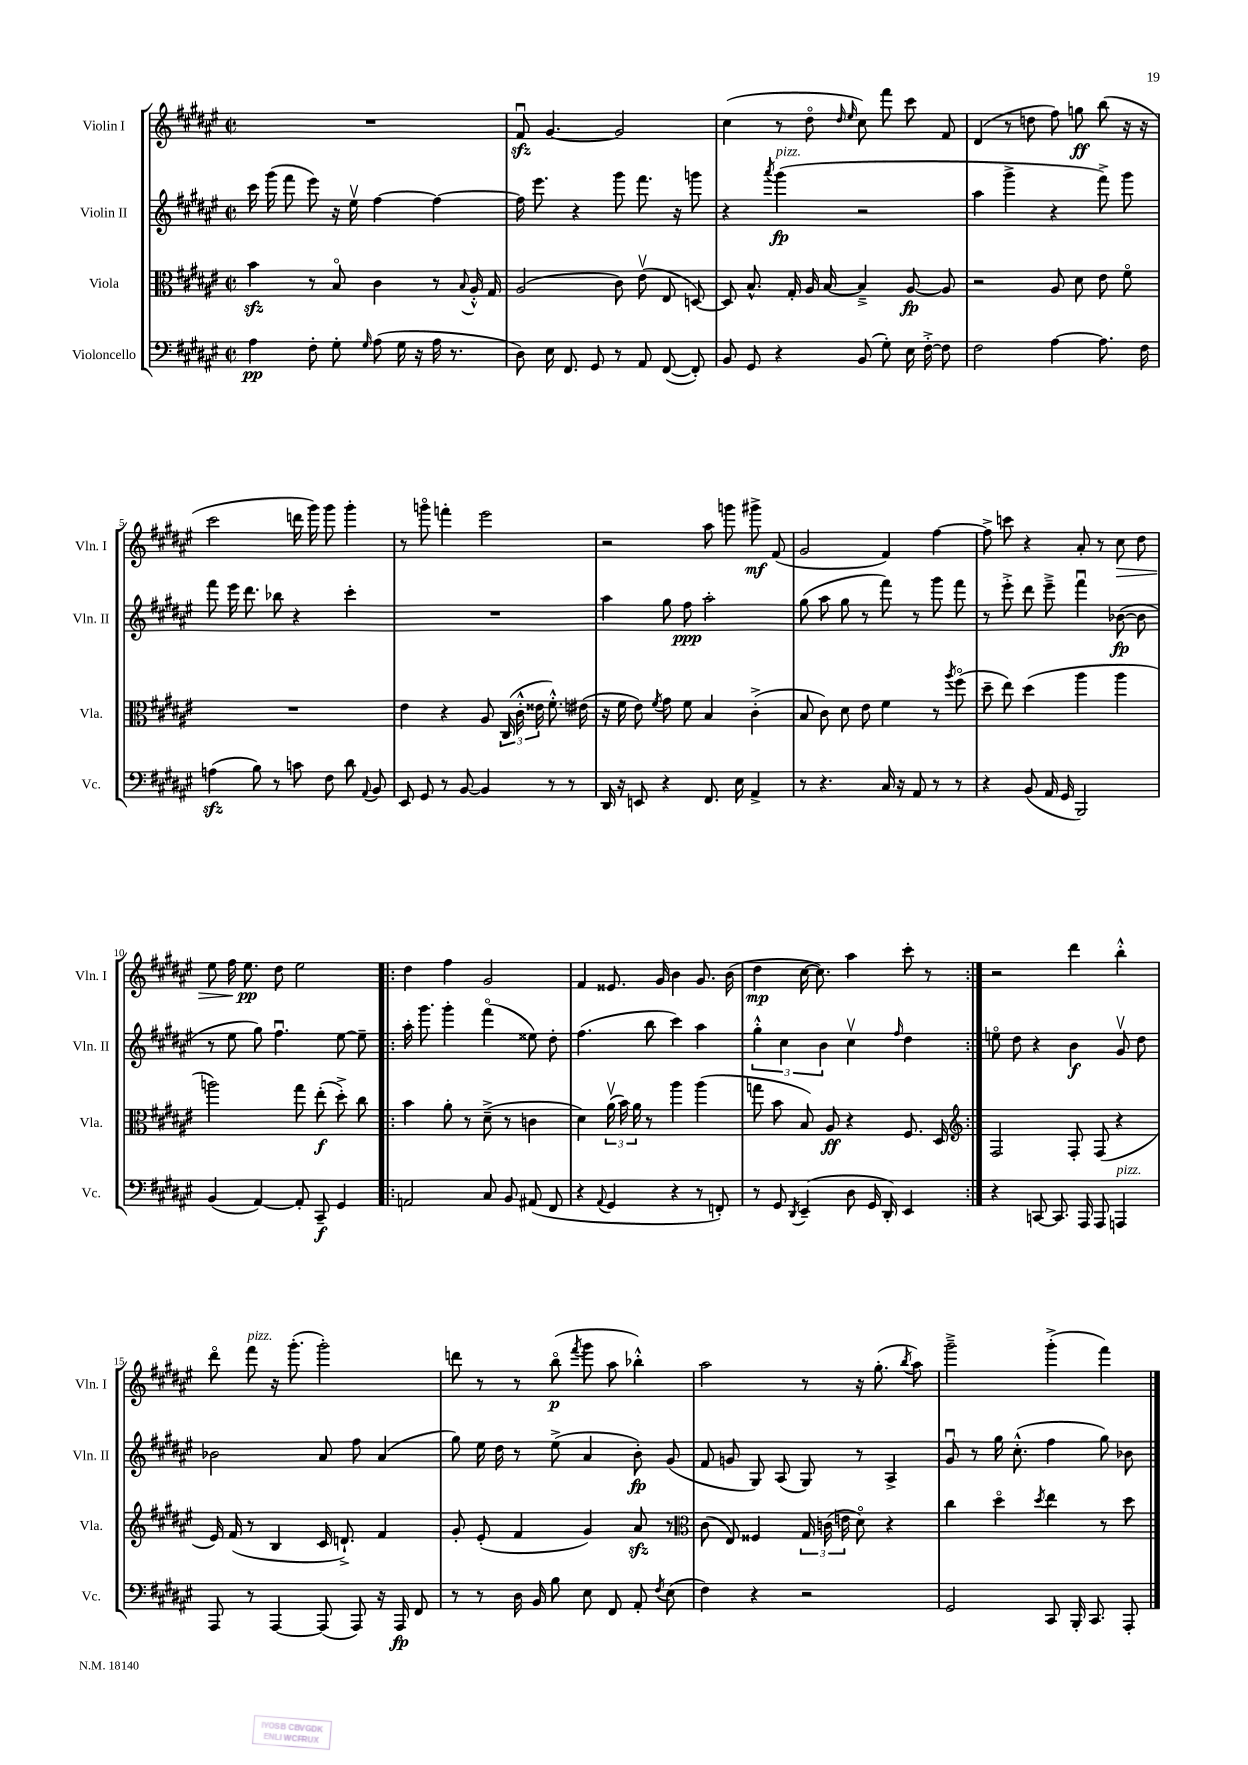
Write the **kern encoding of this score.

**kern	**dynam	**kern	**dynam	**kern	**dynam	**kern	**dynam
*part4	*part4	*part3	*part3	*part2	*part2	*part1	*part1
*staff4	*staff4	*staff3	*staff3	*staff2	*staff2	*staff1	*staff1
*I"Violoncello	*	*I"Viola	*	*I"Violin II	*	*I"Violin I	*
*I'Vc.	*	*I'Vla.	*	*I'Vln. II	*	*I'Vln. I	*
*clefF4	*	*clefC3	*	*clefG2	*	*clefG2	*
*k[f#c#g#d#a#e#]	*	*k[f#c#g#d#a#e#]	*	*k[f#c#g#d#a#e#]	*	*k[f#c#g#d#a#e#]	*
*M2/2	*	*M2/2	*	*M2/2	*	*M2/2	*
*met(c|)	*	*met(c|)	*	*met(c|)	*	*met(c|)	*
=1	=1	=1	=1	=1	=1	=1	=1
4A#\	pp	4bzz\	.	16ccc#\	.	1r	.
.	.	.	.	(16ggg#\	.	.	.
.	.	.	.	8fff#\	.	.	.
8F#'\	.	8r	.	8eee#\)	.	.	.
8G#'\	.	8B/	.	16r	.	.	.
.	.	.	.	16ee#v\	.	.	.
16qqG#/	.	.	.	.	.	.	.
(8A#\	.	4c#\	.	[4ff#\	.	.	.
16G#\	.	.	.	.	.	.	.
16r	.	.	.	.	.	.	.
16A#\	.	8r	.	4ff#\_	.	.	.
8.r	.	.	.	.	.	.	.
.	.	8qqB/	.	.	.	.	.
.	.	16A#'^^/	.	.	.	.	.
.	.	16G#/	.	.	.	.	.
=2	=2	=2	=2	=2	=2	=2	=2
8D#\)	.	(2A#/	.	16ff#\]	.	8f#zzu/	.
.	.	.	.	8.eee#\	.	.	.
16E#\	.	.	.	.	.	[4.g#/	.
8.FF#/	.	.	.	.	.	.	.
.	.	.	.	4r	.	.	.
8GG#/	.	.	.	.	.	.	.
8r	.	8c#\)	.	8ggg#\	.	2g#/]	.
8AA#/	.	(8e#v\	.	8.fff#\	.	.	.
([8FF#/	.	8E#/	.	.	.	.	.
.	.	.	.	16r	.	.	.
8FF#'/])	.	[8Dn/)	.	8gggn\	.	.	.
=3	=3	=3	=3	=3	=3	=3	=3
8BB/	.	8D/]	.	4r	.	(4cc#\	.
8GG#/	.	8.B^^/	.	.	.	.	.
.	.	.	.	8qaaa#/	.	.	.
!	!	!	!	!LO:TX:a:i:t=pizz.	!	!	!
4r	.	.	.	(4ggg#\	fp	8r	.
.	.	16G#'/	.	.	.	.	.
.	.	16A#/	.	.	.	8dd#\	.
.	.	[16B/	.	.	.	.	.
.	.	.	.	.	.	16qqdd#/	.
.	.	.	.	.	.	16qqee#/	.
(8BB/	.	4B~^/]	.	2r	.	8cc#\)	.
8G#'\)	.	.	.	.	.	8fff#\	.
16E#\	.	[8A#/	fp	.	.	8ccc#\	.
[16F#'^\	.	.	.	.	.	.	.
8F#\]	.	8A#/]	.	.	.	8f#/	.
=4	=4	=4	=4	=4	=4	=4	=4
2F#\	.	2r	.	4aa#\	.	(4d#/	.
.	.	.	.	4ggg#^\	.	8r	.
.	.	.	.	.	.	8ddn\	.
[4A#\	.	8A#/	.	4r	.	8ff#\)	.
.	.	8d#\	.	.	.	8ggn\	ff
8.A#\]	.	8e#\	.	8fff#^\)	.	(8bb\	.
.	.	8f#\	.	8ggg#\	.	16r	.
16F#\	.	.	.	.	.	16r	.
!!LO:LB:g=z
=5	=5	=5	=5	=5	=5	=5	=5
(4Anzz\	.	1r	.	8fff#\	.	2ccc#\	.
.	.	.	.	16eee#\	.	.	.
.	.	.	.	8.ddd#\	.	.	.
8B\)	.	.	.	.	.	.	.
8r	.	.	.	8bb-X\	.	.	.
8cn\	.	.	.	4r	.	16dddn\	.
.	.	.	.	.	.	16ggg#\)	.
8F#\	.	.	.	.	.	8ggg#\	.
8d#\	.	.	.	4ccc#'\	.	4ggg#'\	.
8qqAA#/	.	.	.	.	.	.	.
8BB/	.	.	.	.	.	.	.
=6	=6	=6	=6	=6	=6	=6	=6
8EE#/	.	4e#\	.	1r	.	8r	.
8GG#/	.	.	.	.	.	8gggn\	.
8r	.	4r	.	.	.	4fffn'\	.
[8BB/	.	.	.	.	.	.	.
4BB/]	.	8A#/	.	.	.	2eee#\	.
.	.	(24C#/	.	.	.	.	.
.	.	24c#'^^\	.	.	.	.	.
.	.	24e##X\	.	.	.	.	.
8r	.	8.f#'^^\)	.	.	.	.	.
8r	.	.	.	.	.	.	.
.	.	(16e#X\	.	.	.	.	.
=7	=7	=7	=7	=7	=7	=7	=7
16DD#/	.	16r	.	4aa#\	.	2r	.
16r	.	16f#\	.	.	.	.	.
8EEn/	.	8e#\)	.	.	.	.	.
.	.	8qf#/	.	.	.	.	.
4r	.	8g#\	.	8gg#\	.	.	.
.	.	8f#\	.	8ff#\	ppp	.	.
8.FF#/	.	4B/	.	2aa#'\	.	8aa#\	.
.	.	.	.	.	.	8gggn\	.
16E#\	.	.	.	.	.	.	.
4AA#^/	.	(4c#'^\	.	.	.	8ggg#X^\	mf
.	.	.	.	.	.	(8f#/	.
=8	=8	=8	=8	=8	=8	=8	=8
8r	.	8B/	.	(8gg#\	.	2g#/	.
4.r	.	8c#\)	.	8aa#\	.	.	.
.	.	8d#\	.	8gg#\	.	.	.
.	.	8e#\	.	8r	.	.	.
16C#/	.	4f#\	.	8fff#\)	.	4f#/)	.
16r	.	.	.	.	.	.	.
8AA#/	.	.	.	8r	.	.	.
8r	.	8r	.	8ggg#\	.	[4ff#\	.
.	.	8qaa#/	.	.	.	.	.
8r	.	(8ff#\	.	8fff#\	.	.	.
=9	=9	=9	=9	=9	=9	=9	=9
4r	.	8dd#~\	.	8r	.	8ff#^\]	.
.	.	8ee#\)	.	8eee#'^\	.	8cccn\	.
(8BB/	.	(4dd#\	.	8ddd#\	.	4r	.
16AA#/	.	.	.	8eee#~^\	.	.	.
16GG#/	.	.	.	.	.	.	.
2BBB/)	.	4aa#\	.	4fff#u\	.	8a#'/	.
.	.	.	.	.	.	8r	.
!	!	!	!	!	!	!	!LO:HP:b
.	.	4aa#\	.	([8b-X\	fp	8cc#\	>
.	.	.	.	8b-\]	.	8dd#\	.
!!LO:LB:g=z
=10	=10	=10	=10	=10	=10	=10	=10
(4BB/	.	2aan\)	.	8r	.	8ee#\	.
.	.	.	.	8ee#\	.	16ff#\	.
.	.	.	.	.	.	8.ee#\	pp
[4AA#/)	.	.	.	8gg#\)	.	.	.
.	.	.	.	4.ff#u\	.	8dd#\	]
8AA#'/]	.	8gg#\	.	.	.	2ee#\	.
8CC#~/	f	(8ee#'\	f	.	.	.	.
4GG#/	.	8dd#'^\)	.	[8ee#\	.	.	.
.	.	8cc#\	.	8ee#~\]	.	.	.
=11!|:	=11!|:	=11!|:	=11!|:	=11!|:	=11!|:	=11!|:	=11!|:
2AAn/	.	4b\	.	16aa#'\	.	4dd#\	.
.	.	.	.	8.ggg#\	.	.	.
.	.	8a#'\	.	4ggg#'\	.	4ff#\	.
.	.	8r	.	.	.	.	.
8C#/	.	(8d#~^\	.	(4fff#\	.	2g#/	.
8BB/	.	8r	.	.	.	.	.
(8AA#X/	.	4cn\	.	8ee##X\)	.	.	.
8FF#/	.	.	.	8dd#'\	.	.	.
=12	=12	=12	=12	=12	=12	=12	=12
4r	.	4d#\)	.	(4.ff#\	.	4f#/	.
8qqAA#/	.	.	.	.	.	.	.
4GG#/	.	(24a#v\	.	.	.	8.e##X/	.
.	.	24b\)	.	.	.	.	.
.	.	24a#\	.	.	.	.	.
.	.	8r	.	8bb\	.	.	.
.	.	.	.	.	.	16g#/	.
4r	.	4aa#\	.	4ccc#\)	.	4b\	.
8r	.	(4aa#\	.	4aa#\	.	8.g#/	.
8FFn'/)	.	.	.	.	.	.	.
.	.	.	.	.	.	(16b\	.
=13	=13	=13	=13	=13	=13	=13	=13
8r	.	8ggn\	.	6gg#'^^\	.	4dd#\	mp
8GG#/	.	8b\	.	.	.	.	.
.	.	.	.	6cc#\	.	.	.
8qDD#/	.	.	.	.	.	.	.
(4EE#~/	.	8B/)	.	.	.	[16cc#\	.
.	.	.	.	.	.	8.cc#\])	.
.	.	.	.	6b\	.	.	.
.	.	8A#/	ff	.	.	.	.
8D#\	.	4r	.	4cc#v\	.	4aa#\	.
16GG#/	.	.	.	.	.	.	.
16DD#'/)	.	.	.	.	.	.	.
.	.	.	.	16qqff#/	.	.	.
4EE#/	.	8.F#/	.	4dd#\	.	8ccc#'\	.
.	.	.	.	.	.	8r	.
.	.	16D#/	.	.	.	.	.
=14:|!	=14:|!	=14:|!	=14:|!	=14:|!	=14:|!	=14:|!	=14:|!
*	*	*clefG2	*	*	*	*	*
4r	.	2F#/	.	8een\	.	2r	.
.	.	.	.	8dd#\	.	.	.
[8CCn/	.	.	.	4r	.	.	.
8.CC/]	.	.	.	.	.	.	.
.	.	8F#'/	.	4b\	f	4ddd#\	.
16AAA#/	.	.	.	.	.	.	.
8AAA#/	.	(8F#/	.	.	.	.	.
!LO:TX:a:i:t=pizz.	!	!	!	!	!	!	!
4AAAn/	.	4r	.	8g#v/	.	4bb'^^\	.
.	.	.	.	8dd#\	.	.	.
!!LO:LB:g=z
=15	=15	=15	=15	=15	=15	=15	=15
8AAA#/	.	16e#/)	.	2b-X\	.	8ddd#\	.
.	.	(16f#/	.	.	.	.	.
!	!	!	!	!	!	!LO:TX:a:i:t=pizz.	!
8r	.	8r	.	.	.	8fff#\	.
[4AAA#/	.	4B/	.	.	.	16r	.
.	.	.	.	.	.	(8.ggg#'\	.
(8AAA#/]	.	16c#/	.	8a#/	.	2ggg#'\)	.
.	.	8.dn`^/)	.	.	.	.	.
8AAA#/)	.	.	.	8ff#\	.	.	.
16r	.	4f#/	.	(4a#/	.	.	.
16AAA#/	fp	.	.	.	.	.	.
8FF#/	.	.	.	.	.	.	.
=16	=16	=16	=16	=16	=16	=16	=16
8r	.	8g#'/	.	8gg#\)	.	8dddn\	.
8r	.	(8e#'/	.	16ee#\	.	8r	.
.	.	.	.	16dd#\	.	.	.
16D#\	.	4f#/	.	8r	.	8r	.
16BB/	.	.	.	.	.	.	.
8B\	.	.	.	(8ee#^\	.	(8bb\	p
.	.	.	.	.	.	8qfff#/	.
8E#\	.	4g#/)	.	4a#/	.	8ggg#\	.
8FF#/	.	.	.	.	.	8aa#\	.
8AA#'/	.	8a#zz/	.	8b'\)	fp	4bb-X'^^\)	.
8qF#/	.	.	.	.	.	.	.
(8E#\	.	8r	.	(8g#/	.	.	.
=17	=17	=17	=17	=17	=17	=17	=17
*	*	*clefC3	*	*	*	*	*
4F#\)	.	(8c#\	.	8f#/	.	2aa#\	.
.	.	8E#/)	.	8gn/	.	.	.
4r	.	4F##X/	.	8G#/)	.	.	.
.	.	.	.	(8A#/	.	.	.
2r	.	24G#/	.	8G#/)	.	8r	.
.	.	(24cn\	.	.	.	.	.
.	.	24en\	.	.	.	.	.
.	.	8d#\)	.	8r	.	16r	.
.	.	.	.	.	.	(8.gg#'\	.
.	.	4r	.	4A#^/	.	.	.
.	.	.	.	.	.	8qbb/	.
.	.	.	.	.	.	8aa#\)	.
=18	=18	=18	=18	=18	=18	=18	=18
2GG#/	.	4cc#\	.	8g#u/	.	2ggg#~^\	.
.	.	.	.	8r	.	.	.
.	.	4dd#\	.	16gg#\	.	.	.
.	.	.	.	(8.cc#'^^\	.	.	.
.	.	8qdd#/	.	.	.	.	.
8CC#/	.	4ee#\	.	4ff#\	.	(4ggg#'^\	.
16BBB'/	.	.	.	.	.	.	.
8.CC#/	.	.	.	.	.	.	.
.	.	8r	.	8gg#\)	.	4fff#\)	.
8AAA#'/	.	8dd#\	.	8b-X\	.	.	.
==	==	==	==	==	==	==	==
*-	*-	*-	*-	*-	*-	*-	*-
